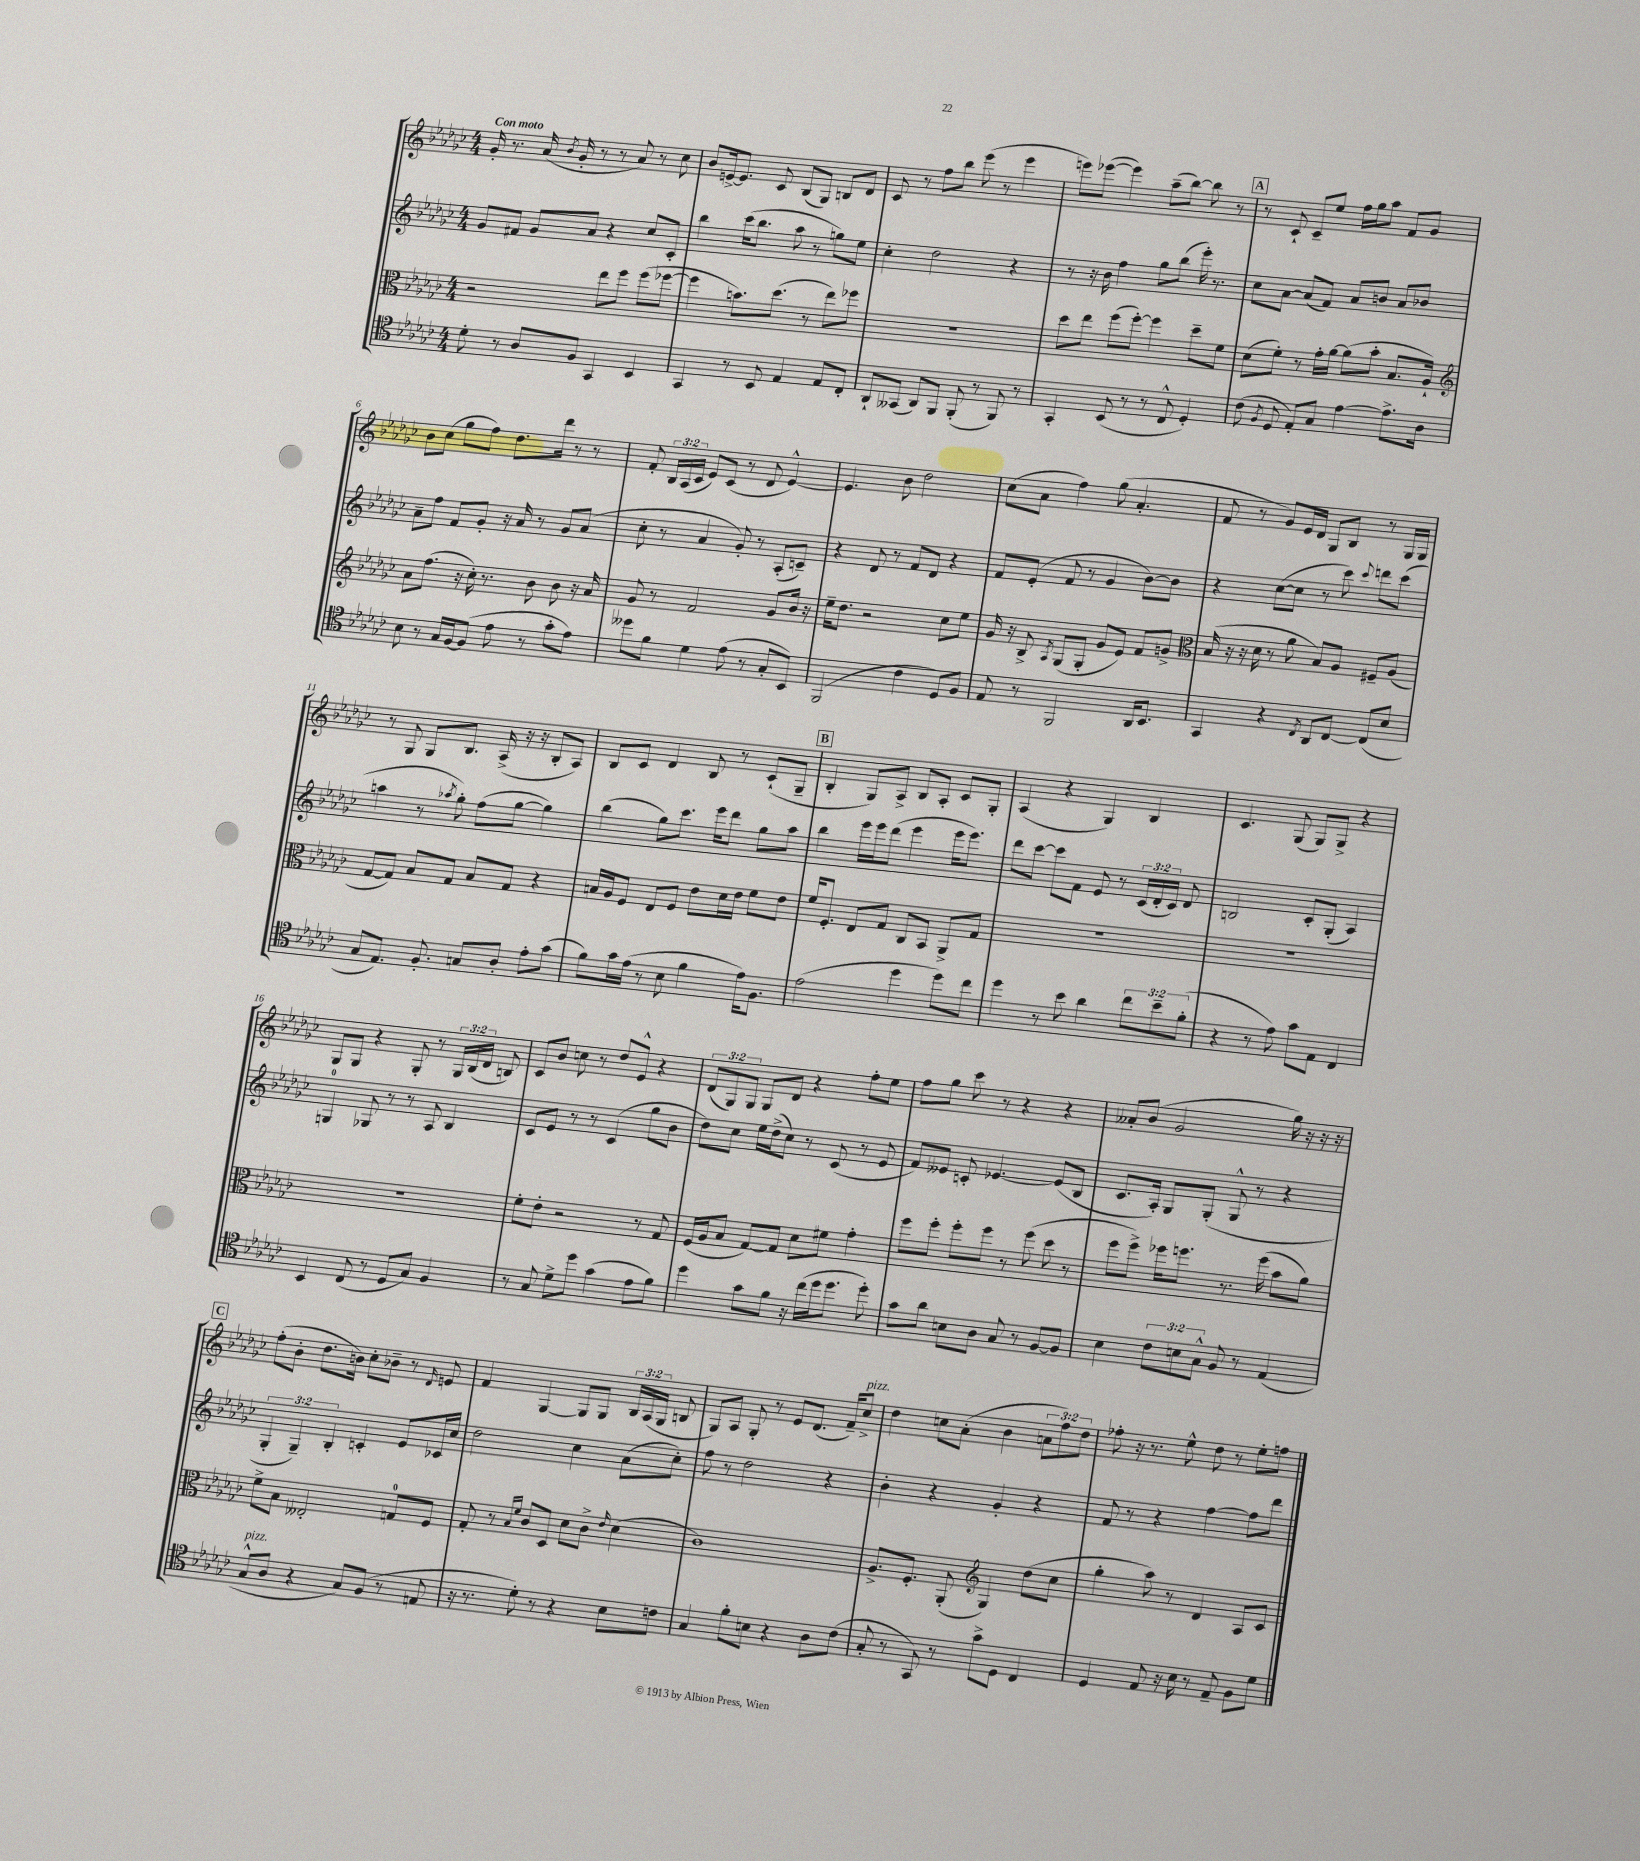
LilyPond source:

<<
\new StaffGroup <<
\new Staff = "s0" {
    \clef treble \key ges \major \numericTimeSignature \time 4/4 \override Staff.TupletNumber.text = #tuplet-number::calc-fraction-text \tempo "Con moto"
    \autoBeamOff ges'16-. r8. aes'16( \acciaccatura { bes'8 } ges'16-. r8 r8 aes'8) r8 ces''8 |
    bes'8[ e'16~-> e'8.] ces'8 bes8[( ges8]) b8[ des'8] |
    ces'8 r8 f''8[ bes''8] ees'''8( r8 ees'''4 |
    e'''8[) ees'''8]~( ees'''4) aes''8[--( bes''8]~) bes''8 r8 |
    \mark \markup { \box "A" } r8 ces'8-! ces'8[-- ees''8] f''16[ ges''16 aes''8] f'8[ ges'8] |
    bes'8[ ces''8]( ges''8[ f''8]) des''8.[ des'''16] r8 r8 |
    f'8-. \tuplet 3/2 { bes16[ aes16( ces'16] } ees'8[) ces'8]( r8 des'8 ees'4~-^) |
    ees'4. bes'8 des''2 |
    ces''8[( aes'8] f''4) ges''8( aes'4.-. |
    f'8 r8 ges'8[) ees'16 des'16] ges8[ bes8] r8 ges16[ ges16] |
    r8 ges8 ges8[ bes8.] aes16->( r16 r16 bes8[-. aes8]) |
    bes8[ ces'8] des'4 bes8 r8 ces'8[-!( ges8]-- |
    \mark \markup { \box "B" } bes4-. ges8[) aes8]-> bes8[ aes8]-. ces'8[ ges8]-. |
    aes4( r4 ges4) bes4 |
    ces'4. ges8( ges8[) ges8]-> r4 |
    ges8[ ges8] r4 ges8-. r8 \tuplet 3/2 { ges16[ bes16( des'16] } b8) |
    ces'8[ bes'8] c''8 r8 des''8[ ees'8]-^ r4 |
    \tuplet 3/2 { des'8[( ges8) ges8] } ges8[ des'8] r4 f''8[-. ees''8] |
    f''8[ ges''8] ces'''8 r8 r4 r4 |
    aeses'8[-. bes'8]( ges'2 ges''16) r16 r16 r16 |
    \mark \markup { \box "C" } f''8[-.( bes'8]-. des''8.[ b'16]) ces''8[-. bes'8]-- r8 \grace { des'16 } e'8 |
    f'4 ges4~ ges8[ ges8] \tuplet 3/2 { bes16[ aes16( ges16] } b8 |
    ges8[) aes8] ges8-. r8 ees'8[ des'8.]( f'16[--) ces''8]->^\markup { \italic "pizz." } |
    des''4 c''8[ aes'8]-.( bes'4 \tuplet 3/2 { a'8[ f''8) des''8] } |
    fes''8-. r16 r8. ees''8-^ des''8 r8 ees''8[-. f''8] \bar "|." |
}
\new Staff = "s1" {
    \clef treble \key ges \major \numericTimeSignature \time 4/4 \override Staff.TupletNumber.text = #tuplet-number::calc-fraction-text
    \autoBeamOff ges'8[ fis'8] ges'8[ aes'8] r4 ces''8[ ces'8]-. |
    bes''4 ces'''16[( bes''8.] aes''8 r8 g''8[) ees''8] |
    ces''4-. des''2 r4 |
    r8 r16 bes'16 f''4 ges''8[ bes''8]( ees'''16-.) r8. |
    \mark \markup { \box "A" } ces''8[ aes'8]~ aes'8[( f'8]) aes'8[ b'8] aes'8[ bes'8] |
    aes'8[-- f''8] f'8[ ges'8]-. r16 aes'16 r8 ges'8[ aes'8]( |
    ces''8-. r8 aes'4 ges'8-.) r8 aes8[-.( c'8]--) |
    r4 des'8 r8 f'8[ des'8] r4 |
    f'8[ ees'8]-.( f'8 r8 ges'4 bes'8[~) bes'8] |
    r4 ces''8[~( ces''8] r8 ces'''8) \appoggiatura { ces'''8 } d'''8[ ces'''8]( |
    a''4 r8 \acciaccatura { aes''8 } ges''8-.) f''8[( ges''8]~ ges''4) |
    bes''4( ges''8[) ces'''8.] ees'''16[ des'''8] ges''8[ aes''8] |
    \mark \markup { \box "B" } bes''4 ees'''16[ ees'''16 des'''8]( ees'''4 ees'''16[ ees'''8.]) |
    des'''8[ ces'''8]~ ces'''8[ f'8] ees'8 r8 \tuplet 3/2 { ces'16[( des'16-. ces'16]) } des'8 |
    b2 ces'8[-. ges8]-.( aes4) |
    g4-0 ges8 r8 r8 aes8 bes4 |
    ces'8[ ees'8] r8 r8 ces'4( ges''8[ bes'8] |
    des''8[) ces''8] ees''16[ des''16->( ces''8]) r8 ces'8( r8 ees'8 |
    f'8[) eeses'8] c'8-. ees'4.~ ees'8[( bes8] |
    ces'8.[ aes16]-.) ges8[ ges8]-.( ges8-^ r8 r4 |
    \mark \markup { \box "C" } \tuplet 3/2 { ges4-. ges4--) bes4-. } c'4-. ees'8[ ces'16 ces''16] |
    des''2 ces''4 aes'8[( ces''8]-.) |
    f''8 r8 des''2 r4 |
    bes'4-. r4 ges'4-. r4 |
    f'8 r8 r4 f''4~ f''8[ des'''8] \bar "|." |
}
\new Staff = "s2" {
    \clef alto \key ges \major \numericTimeSignature \time 4/4
    \autoBeamOff r2 ees''8[ f''8] f''8[( fes''8]~ |
    fes''4 b'8.[) des''8.]( r8 ees''8[) fes''8] |
    R1 |
    des''8[ ees''8] f''8[( f''8]~-.) f''4 des''8[-- f'8] |
    \mark \markup { \box "A" } des'8[( f'8]-.) r8 ges'16[-. aes'16]~ aes'8[( bes'8]-. bes8.[ aes16]-!) |
    \clef treble aes'8[ f''8.]( r16 ces''16-.) r8. bes'8 bes'8 r16 aes'16 |
    ges'8 r8 f'2 ges'8[ bes'16] r16 |
    ees''16[-- des''8.] r2 ces''8[ ees''8] |
    ges'16 r16 bes8-> \acciaccatura { aes8 } ges8[( ges8]-. ges'8[ ees'8]) f'8[ g'8]-> |
    \clef alto bes16( r16 r16 des'16 r8 aes'8 bes8[) aes8] fis8[-- aes8]( |
    ges8[~ ges8]) bes8[ ges8] bes8[ ges8] r4 |
    b16[ aes16 f8] ees8[ f8] ees'8[ des'16 ees'16] f'8[ ees'8] |
    \mark \markup { \box "B" } f'16[ f8.]-. ees8[ ges8] ces8[ bes,8] aes,8[-> ges8] |
    R1 |
    R1 |
    R1 |
    f'8[-. ees'8]-. r2 r8 ges8 |
    f16[( aes16 bes8] ges8[~) ges8] des'8[ fis'8] ges'4-. |
    f''8[ f''8]-. f''8[-. f''8] r8 f''8( des''8 r8 |
    f''8[ f''8]->) fes''16[ f''8.] r8. f''16( bes'8[ aes'8]) |
    \mark \markup { \box "C" } f'8[-> bes8] eeses2-. g8[-0 f8] |
    ges8-. r8 \grace { bes16[ f'16] } ces'8[ des8] des'8[ ces'8]-> \grace { ees'16 } des'4( |
    ces'1) |
    aes8.[-> f8.]-. aes,8-.( \clef treble ges4) des''8[( ces''8] |
    ges''4-. aes''8) r8 des'4 aes8[ ces'8] \bar "|." |
}
\new Staff = "s3" {
    \clef tenor \key ges \major \numericTimeSignature \time 4/4 \override Staff.TupletNumber.text = #tuplet-number::calc-fraction-text
    \autoBeamOff des'8-. r8 aes8[ f8] ges,4 bes,4 |
    ges,4 r8 bes,8 ees4 ees8[ ces8]-. |
    aes,8[-! geses,8]( aes,8[) f,8] f,8-.( r8 f,8) r8 |
    ges,4-. bes,8( r8 r8 ces8-^ des4-.) |
    \mark \markup { \box "A" } ces'8( \acciaccatura { f8 } des8 ees8[-.) ges8] ees'4~ ees'8.[-> aes16] |
    bes8 r8 ges16[ f16~ f8]( ees'8 r8 ges'8[-. ees'8]) |
    deses''8[ f'8] des'4 ees'8( r8 ges8[-. bes,8]) |
    f,2( ces'4 des8[) f8] |
    ees8 r8 f,2 aes,16[ bes,8.] |
    ges,4 r4 \acciaccatura { ces8 } aes,8[ ces8]~ ces8[( bes8] |
    ges8[ ees8.]) f8.-. g8[ aes8]-. ees'8[-. ges'8]( |
    f'8[) ges'16 ees'16]( r8 bes8 f'4 ees'16[) f8.] |
    \mark \markup { \box "B" } ees'2( des''4 des''8[) ces''8] |
    des''4 r8 bes'8 aes'4 \tuplet 3/2 { ces''8[ bes'8-- f'8]-.( } |
    r4 r8 ees'8) ges'8[ ees8] ces4 |
    bes,4 ces8( r8 des8[ ges8]) f4 |
    r8 ges8 des'8[-> des''8] ges'4( ees'8[ f'8]) |
    des''4 ges'8[ f'8] r16 ces''16[( des''16 des''8.] des''8-.) |
    ges'8[ aes'8] b8[ aes8] ges8 r8 f8[~ f8] |
    bes4 \tuplet 3/2 { ces'8[ b8 ges8]-^ } f8 r8 ees4( |
    \mark \markup { \box "C" } ges8[-^^\markup { \italic "pizz." } aes8] r4 ges8[) f8]( r8 e8 |
    r16 r8. des'8-.) r8 r4 bes8[ c'8] |
    ges4 f'8[-. b8] r4 aes8[ ces'8]( |
    ges8-. r8 ges,8) r8 ges'8[-> des8] ces4 |
    des4 ees8 r16 bes16 r8 ees8-- f8[ des'8] \bar "|." |
}
>>
>>
